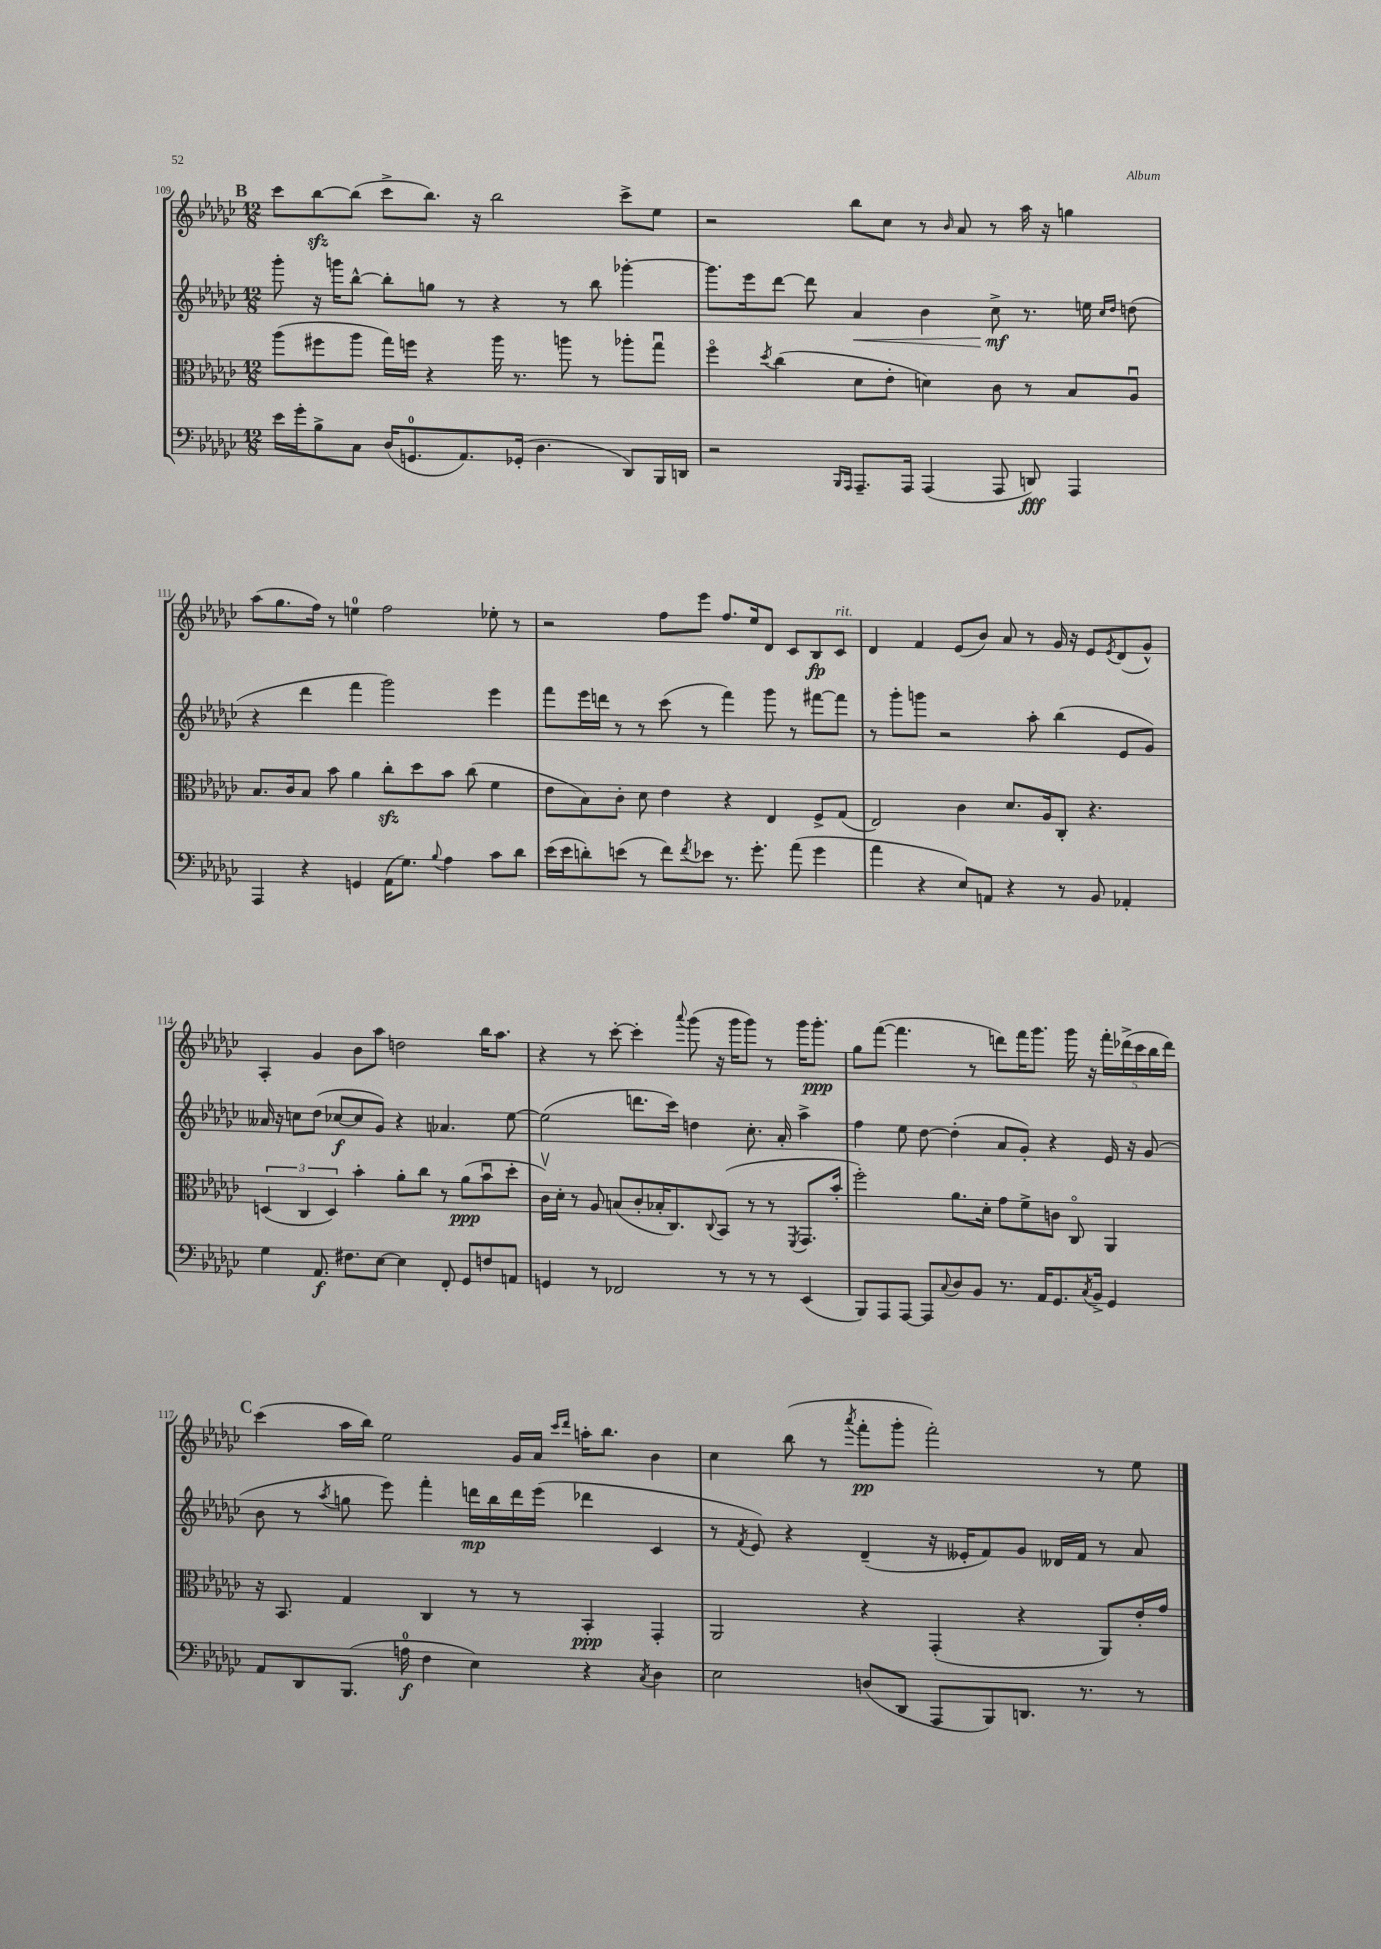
<<
\new StaffGroup <<
\new Staff = "s0" {
    \clef treble \key ges \major \numericTimeSignature \time 12/8
    \mark \markup { \bold "B" } ces'''8 bes''8~\sfz bes''8( ces'''8-> bes''8.) r16 bes''2 ces'''8-> ees''8 |
    r2 bes''8 ces''8 r8 \grace { bes'16 } aes'8 r8 aes''16 r16 g''4 |
    aes''8( ges''8. f''16) r8 e''4-0 f''2 ees''8-. r8 |
    r2 f''8 ees'''8 f''8. ees''16 des'8 ces'8 bes8\fp ces'8^\markup { \italic "rit." } |
    des'4 f'4 ees'8( bes'8) aes'8 r8 ges'16 r16 ees'8 \acciaccatura { ees'8 } des'8( ges'8-^) |
    aes4-. ges'4 bes'8 aes''8 d''2 bes''16 aes''8. |
    r4 r8 ces'''8~-. ces'''4-. \appoggiatura { aes'''8 } ges'''8( r16 ges'''16 ges'''8) r8 ges'''16 ges'''8.-.\ppp |
    ges''8 f'''8~( f'''4. r8 d'''8) f'''16 ges'''8. ges'''16 r16 \tuplet 5/4 { f'''16-. des'''16->( ces'''16 bes''16 des'''16) } |
    \mark \markup { \bold "C" } ces'''4( aes''16 bes''16) ees''2 ges'16 aes'16 \grace { ces'''16 des'''16 } a''16-. bes''8. bes'4 |
    ces''4 bes''8( r8 \acciaccatura { aes'''8 } f'''8-.\pp ges'''8-. f'''2-.) r8 ees''8 \bar "|." |
}
\new Staff = "s1" {
    \clef treble \key ges \major \numericTimeSignature \time 12/8
    \mark \markup { \bold "B" } ges'''8-. r16 g'''16 bes''8~-^ bes''8-. g''8 r8 r4 r8 bes''8 ges'''4~-. |
    ges'''8. ees'''16 des'''8~ des'''8 aes'4\< bes'4 ces''8->\mf\! r8. e''16 \grace { ces''16 des''16 } d''8( |
    r4 des'''4 f'''4 ges'''2) ees'''4 |
    f'''8 ees'''16 d'''16 r8 r8 ces'''8( r8 f'''4) ges'''8 r8 fis'''8~ fis'''8 |
    r8 ges'''8-. g'''8 r2 aes''8-. bes''4( ees'8 ges'8) |
    aeses'16 r16 c''8 des''8( ces''8~\f ces''8 ges'8) r4 aes'4. ees''8~ |
    ees''2( d'''8. ces'''16) d''4 ces''8.-. aes'16-. aes''4-> |
    f''4 ees''8 des''8~ des''4-.( aes'8 ges'8-.) r4 ees'16 r16 ges'8( |
    \mark \markup { \bold "C" } bes'8 r8 \acciaccatura { aes''8 } g''8 ees'''8) f'''4-. d'''16\mp bes''16 d'''16 ees'''16( des'''4 ces'4 |
    r8 \acciaccatura { f'8 } ees'8) r4 des'4--( r16 eeses'16-. f'8) ges'8 deses'16 f'16 r8 aes'8 \bar "|." |
}
\new Staff = "s2" {
    \clef alto \key ges \major \numericTimeSignature \time 12/8
    \mark \markup { \bold "B" } aes''8( fis''8 aes''8 ges''16) f''16 r4 aes''16 r8. a''8 r8 aes''8-. ges''8\downbow |
    f''4\flageolet \acciaccatura { des''8 } ces''4( des'8 ees'8-. d'4) ces'8 r8 bes8 aes8\downbow |
    bes8. ces'16 bes8 bes'8 aes'4 ces''8-.\sfz des''8 bes'8 ces''8( f'4 |
    ees'8 bes8) ces'8-. des'8 ees'4 r4 ees4 f8-> ges8( |
    ees2) ces'4 des'8. aes16 ces8-. r4. |
    \tuplet 3/2 { d4( ces4 d4) } bes'4-. aes'8-. ces''8 r8 aes'8\ppp( bes'8\downbow des''8-. |
    ces'16\upbow) des'16-. r8 aes8 b8( ces'8-. bes16-. ces8.) \appoggiatura { ces8 } bes,8( r8 r8 \acciaccatura { f,8 } ges,8. bes'16-. |
    f''2-.) aes'8. des'16-. ges'8 f'8-> c'8 ces8\flageolet aes,4 |
    \mark \markup { \bold "C" } r16 bes,8. ges4 ces4 r8 r8 bes,4-.\ppp ges,4-. |
    aes,2 r4 ges,4-.( r4 aes,8) ees'16-. ges'16 \bar "|." |
}
\new Staff = "s3" {
    \clef bass \key ges \major \numericTimeSignature \time 12/8
    \mark \markup { \bold "B" } ees'16 ges'16-. bes8-> ces8 des16( g,8.-0 aes,8.) ges,16-.( des4. des,8) bes,,16 d,16 |
    r2 \grace { bes,,16 aes,,16 } aes,,8.-- aes,,16 aes,,4( aes,,8 d,8\fff) aes,,4 |
    aes,,4 r4 g,4 aes,16( ges8.) \appoggiatura { bes8 } aes4 ces'8 des'8 |
    ees'16( ees'16 d'8-.) e'8( r8 f'8) \acciaccatura { f'8 } ees'8 r8. ges'8.-. aes'8( ges'4 |
    aes'4 r4 ees8) a,8 r4 r8 bes,8 aes,4-. |
    ges4 aes,8.\f fis8. ees8~ ees4 f,8-. ges,8 f8 a,8 |
    g,4 r8 fes,2 r8 r8 r8 ees,4( |
    bes,,8) aes,,8 aes,,8~ aes,,8 \appoggiatura { ces8 } des8 bes,8 r8. aes,16 ges,8. \acciaccatura { ces8 } bes,16-> ges,4 |
    \mark \markup { \bold "C" } aes,8 des,8 bes,,8.( a16-0\f f4 ees4) r4 \acciaccatura { ces8 } des4 |
    ees2 d8( des,8 aes,,8 bes,,8) d,8. r8. r8 \bar "|." |
}
>>
>>
\layout { \context { \Score currentBarNumber = #109 } }
